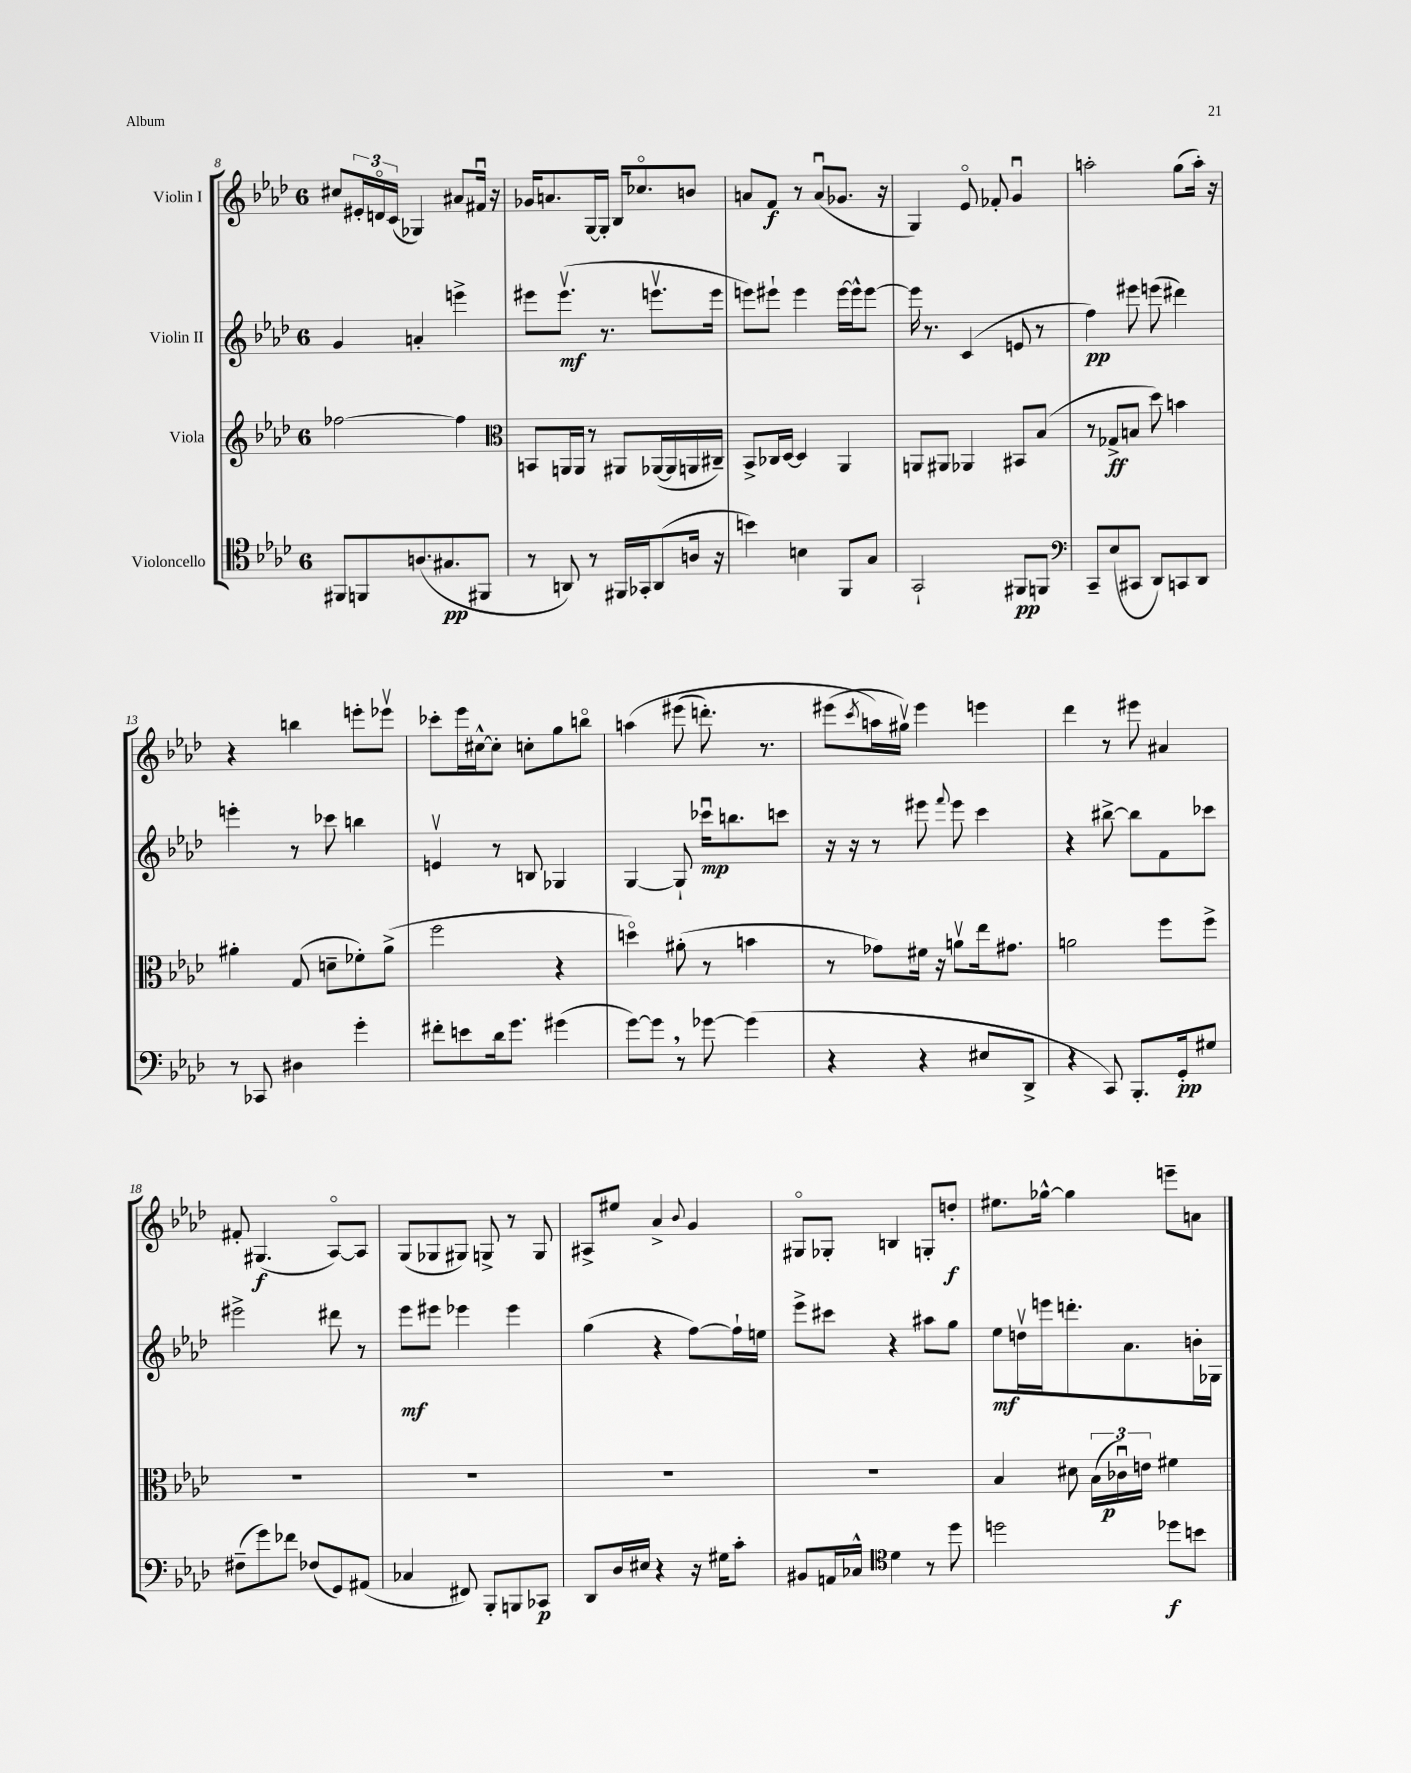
<<
\new StaffGroup <<
\new Staff = "s0" \with { instrumentName = "Violin I" } {
    \clef treble \key aes \major \once \override Staff.TimeSignature.style = #'single-digit \time 6/8
    cis''8 \tuplet 3/2 { eis'16-. d'16\flageolet c'16( } ges4) ais'8 fis'16\downbow r16 |
    ges'16 a'8. g16~ g16-. bes16 ces''8.\flageolet b'8 |
    a'8 f'8\f r8 a'8\downbow( ges'8. r16 |
    g4) ees'8\flageolet fes'8-. g'4\downbow |
    a''2-. g''8( a''16-.) r16 |
    r4 b''4 e'''8-. ees'''8\upbow |
    ces'''8-. ees'''16 cis''16~-^ cis''8-. c''8-. g''8 b''8\flageolet |
    a''4\( eis'''8( d'''8.-.) r8. |
    eis'''8( \acciaccatura { c'''8 } a''16\) gis''16\upbow) eis'''4 e'''4 |
    des'''4 r8 eis'''8 ais'4 |
    fis'8-. gis4.\f( aes8~\flageolet) aes8 |
    g8( ges8 gis8) g8-> r8 g8 |
    ais8-> eis''8 aes'4-> \appoggiatura { bes'8 } g'4 |
    gis8\flageolet ges8-. b4 g8-. d''8-.\f |
    eis''8. ges''16~-^ ges''4 e'''8-- a'8 \bar "|." |
}
\new Staff = "s1" \with { instrumentName = "Violin II" } {
    \clef treble \key aes \major \once \override Staff.TimeSignature.style = #'single-digit \time 6/8
    g'4 a'4-. e'''4-> |
    eis'''8 eis'''8.\upbow\mf( r8. e'''8.\upbow e'''16 |
    e'''8) eis'''8-! eis'''4 eis'''16~ eis'''16-^ eis'''8~ |
    eis'''16 r8. c'4( e'8 r8 |
    f''4\pp) eis'''8 e'''8( dis'''4) |
    e'''4-. r8 ces'''8 b''4 |
    e'4\upbow r8 b8 ges4 |
    g4~ g8-! ces'''16\downbow\mp b''8. c'''8 |
    r16 r16 r8 eis'''8 \appoggiatura { f'''8 } eis'''8 c'''4 |
    r4 bis''8~-> bis''8 f'8 ces'''8 |
    eis'''2-> dis'''8 r8 |
    ees'''8\mf eis'''8 ees'''4 ees'''4 |
    g''4( r4 f''8~) f''16-! e''16 |
    ees'''8-> cis'''8 r4 ais''8 g''8 |
    ees''8\mf d''16\upbow e'''16 d'''8.-. aes'8. b'16-. ges16 \bar "|." |
}
\new Staff = "s2" \with { instrumentName = "Viola" } {
    \clef treble \key aes \major \once \override Staff.TimeSignature.style = #'single-digit \time 6/8
    fes''2~ fes''4 |
    \clef alto b,8 a,16 a,16 r8 ais,8 aes,16~( aes,16 a,16 cis16--) |
    bes,8-> ces16 des16~ des4 aes,4 |
    a,8 ais,8 aes,4 bis,8 bes8( |
    r8 ges8->\ff b8 des''8) b'4 |
    ais'4-. g8( d'8-- fes'8-.) ais'8->( |
    f''2 r4 |
    d''4\flageolet) ais'8-.( r8 b'4 |
    r8 ges'8) fis'16 r16 a'8\upbow ees''16 gis'8. |
    a'2 f''8 f''8-> |
    R2. |
    R2. |
    R2. |
    R2. |
    bes4 dis'8 \tuplet 3/2 { bes16( ces'16\downbow\p) e'16 } fis'4 \bar "|." |
}
\new Staff = "s3" \with { instrumentName = "Violoncello" } {
    \clef tenor \key aes \major \once \override Staff.TimeSignature.style = #'single-digit \time 6/8
    fis,8 f,8 a8.( gis8.\pp fis,8 |
    r8 a,8) r8 fis,16 ges,16-. a,8( a16 r16 |
    b'4) b4 f,8 g8 |
    g,2-! fis,8\pp f,8 |
    \clef bass c,8-- ees8( cis,8 des,8) c,8 des,8 |
    r8 ces,8 dis4 g'4-. |
    fis'8-. e'8 des'16 g'8. gis'4( |
    g'8~) g'8 \breathe r8 ges'8~ ges'4( |
    r4 r4 eis8 des,8-> |
    r4 c,8) bes,,8.-. g,16-.\pp gis8 |
    fis8--( g'8) fes'8 fes8( g,8) ais,8( |
    ces4 fis,8) bes,,8-. b,,8 ces,8\p |
    des,8 des16 eis16 r4 r16 gis16 c'8-. |
    bis,8 a,16 ces16-^ \clef tenor des'4 r8 des''8 |
    d''2 des''8\f b'8 \bar "|." |
}
>>
>>
\layout { \context { \Score currentBarNumber = #8 } }
